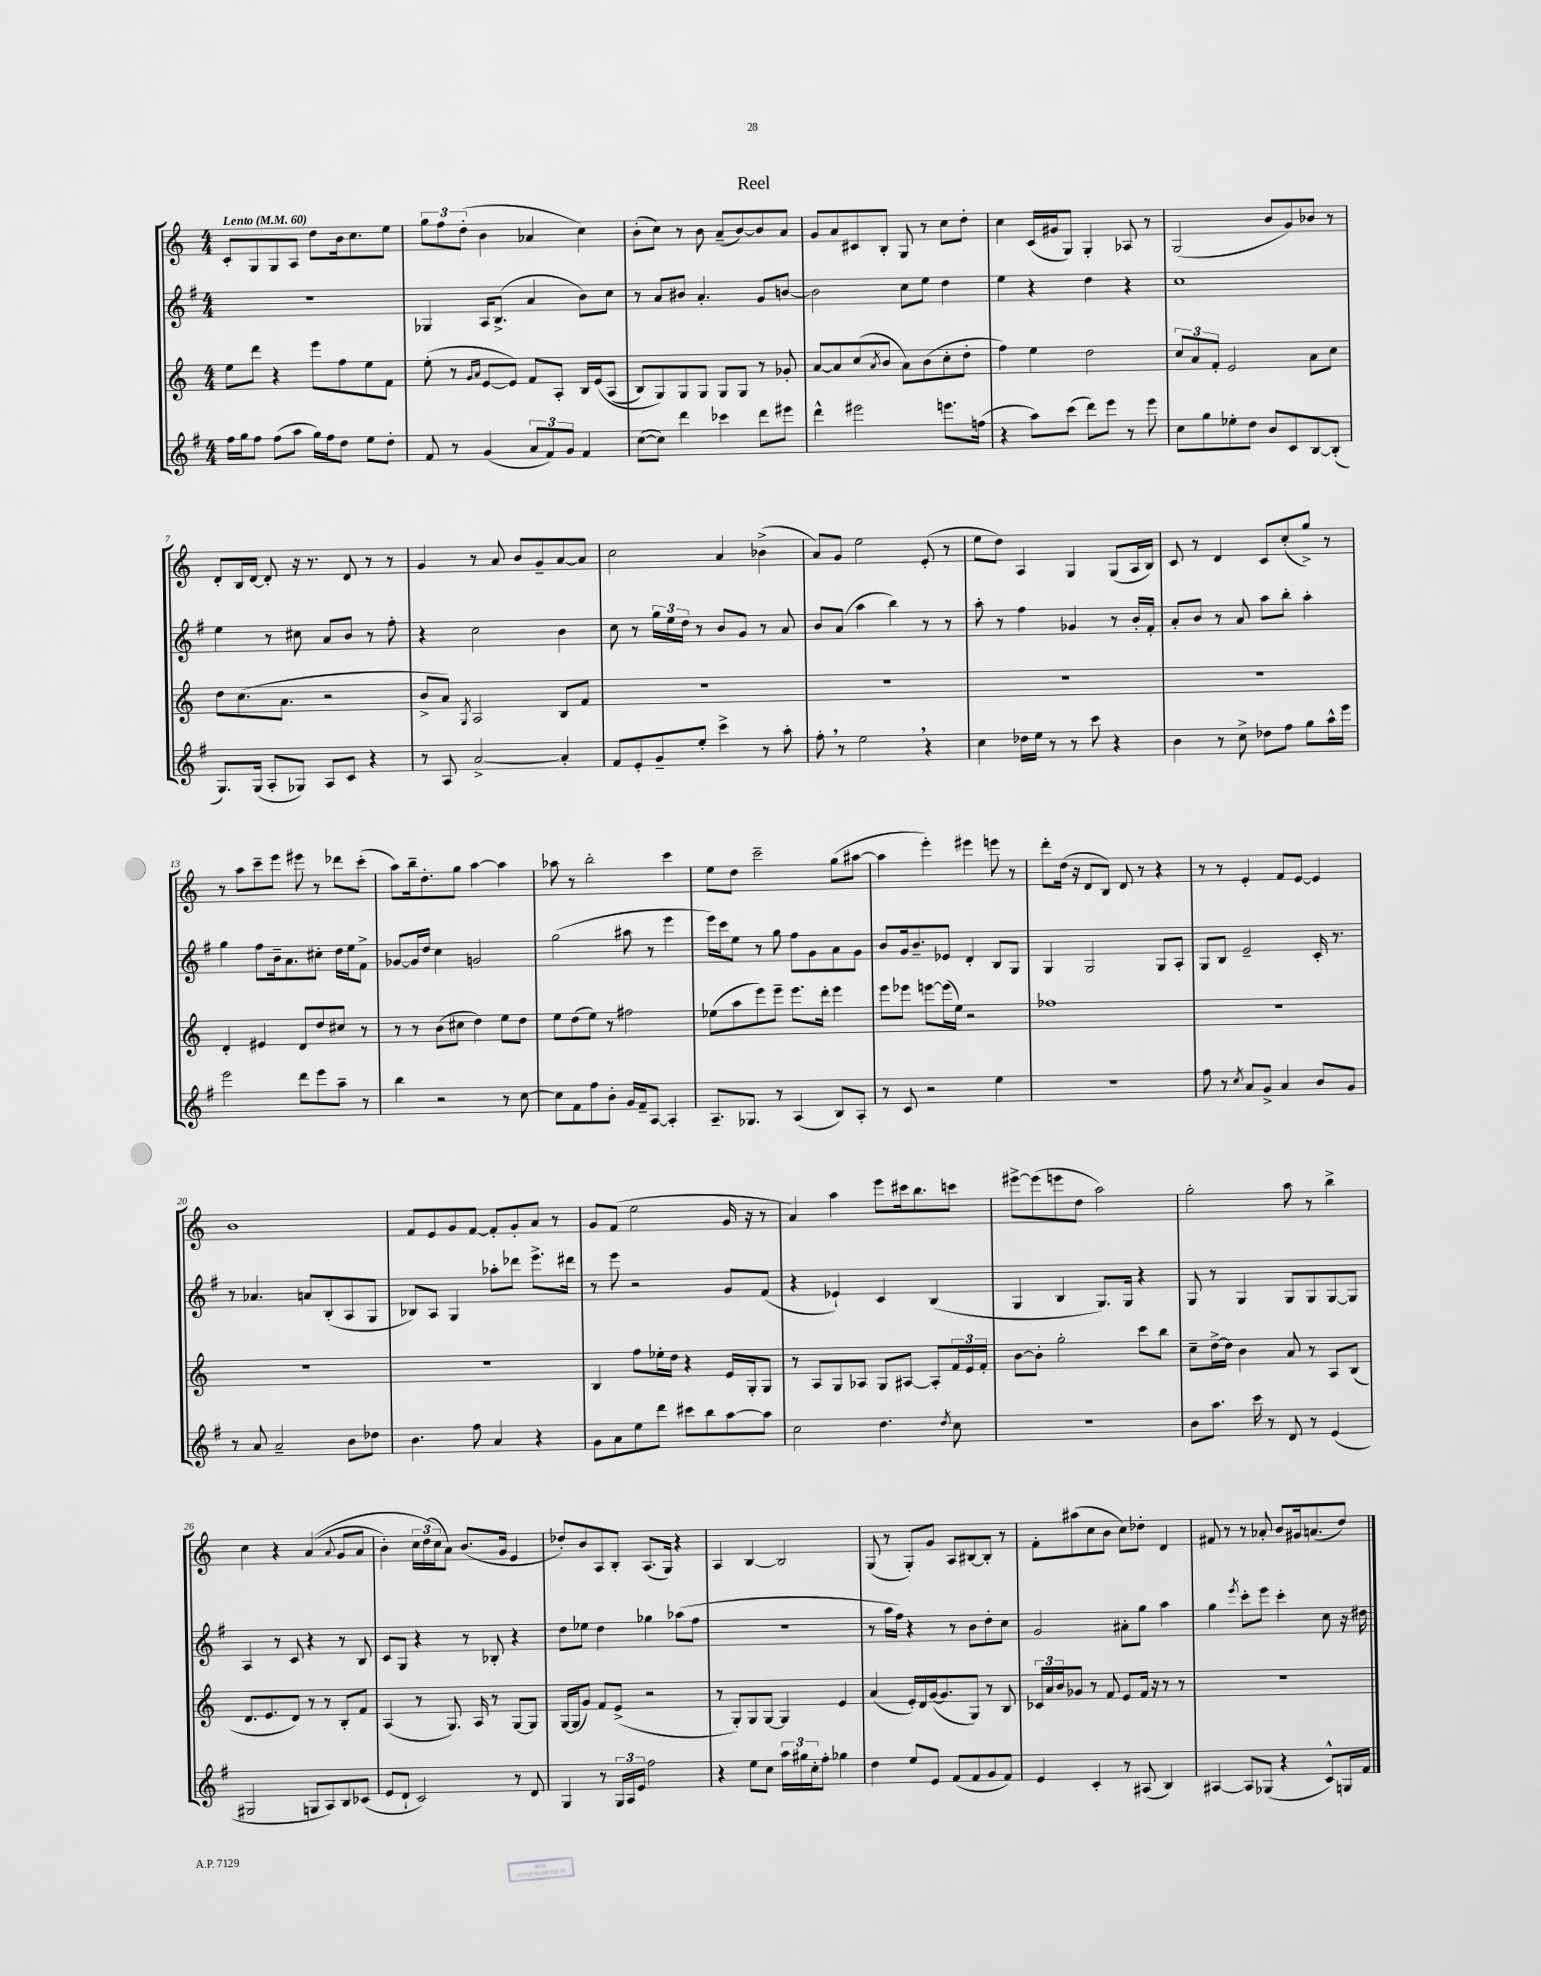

**kern	**kern	**kern	**kern
*staff4	*staff3	*staff2	*staff1
*clefG2	*clefG2	*clefG2	*clefG2
*k[f#]	*k[]	*k[f#]	*k[]
*M4/4	*M4/4	*M4/4	*M4/4
*MM60	*MM60	*MM60	*MM60
16ff#	8ee	1r	8c'
16gg	.	.	.
8ff#	8ddd	.	8G
(8ff#	4r	.	8G
8aa	.	.	8A
16gg)	8eee	.	8dd
16ff#	.	.	.
8dd	8ff	.	16b
.	.	.	8.cc
8ee	8ee	.	.
8dd'	8f	.	8ee
=	=	=	=
8f#	(8ee'	4G-	12gg
.	.	.	12ff
8r	8r	.	.
.	.	.	(12dd'
.	16qqg	.	.
.	16qqa	.	.
(4g	[8e	16A	4b
.	.	(8.B^	.
.	8e])	.	.
12a	8f	4a	4a-
12f#)	.	.	.
.	8A'	.	.
12g	.	.	.
4f#	16B	8b)	4cc)
.	&(16e	.	.
.	(8A	8cc	.
=	=	=	=
([8cc	8B)	8r	(8b'
8cc])	8G&)	8a	8cc)
4ddd	8G	8b#	8r
.	8G	4.a'	8b
4ccc-	8G	.	(8a~
.	8G	.	[8b)
8ddd	8r	8g	8b]
8eee#	8g-'	[8b	8a
=	=	=	=
4ddd^^	[8a	2b]	8g
.	8a]	.	8a
2eee#	(8cc	.	8c#
.	8qa	.	.
.	8b	.	8B'
.	8a)	8cc	8G
.	(8b	8ee	8r
8.eee	8cc'	4dd	8cc
.	8dd'	.	8dd'
(16ff	.	.	.
=	=	=	=
4r	4ff)	4ee	4cc
8aa)	4ee	4r	(16c
.	.	.	16g#
(8ccc	.	.	8G)
8ddd)	2dd	4dd	4G'
8eee	.	.	.
8r	.	4r	8A-
8eee	.	.	8r
=	=	=	=
8cc	12cc	1cc	(2G
.	12a	.	.
8gg	.	.	.
.	12f'	.	.
8ee-'	2e	.	.
8dd	.	.	.
8b	.	.	8b
8c	.	.	8g)
[8B	8a	.	8b-
(8B']	8cc	.	8r
=	=	=	=
8.G)	8dd	4ee	8d'
.	(8.cc	.	16B
(16G	.	.	[16d
8A'	.	8r	8d']
.	8.a	.	.
8G-)	.	8cc#	16r
.	.	.	8.r
8A	2r	8a	.
8c	.	8b	8d
4r	.	8r	8r
.	.	8ff#'	8r
=	=	=	=
8r	8b^	4r	4g
8A	8a)	.	.
.	8qG	.	.
[2a^	2A	2cc	8r
.	.	.	8a
.	.	.	8b
.	.	.	8g~
4a']	8B	4b	[8a
.	8f	.	8a]
=	=	=	=
8f#	1r	8cc	2cc
8e'	.	8r	.
8g~	.	24gg	.
.	.	24ee	.
.	.	24dd	.
8ee'	.	8r	.
4ccc^	.	8b	4a
.	.	8g	.
8r	.	8r	(4b-^
8aa'	.	8a	.
=	=	=	=
8ff#'	1r	8b	8a)
8r	.	(8a	8g
2ee	.	4aa	2ee
.	.	4bb)	.
4r	.	8r	(8e'
.	.	8r	8r
=	=	=	=
4cc	1r	8aa'	8ee
.	.	8r	8dd)
16dd-	.	4ff#	4A
16ee	.	.	.
8r	.	.	.
8r	.	4g-	4G
8ccc	.	.	.
4r	.	8r	(8G
.	.	16b'	16A
.	.	16f#'	16B)
=	=	=	=
4b	1r	8a'	8c
.	.	8b	8r
8r	.	8r	4d
8cc^	.	8a	.
8dd-	.	8aa	8c
8ff#	.	8bb'	(8cc'
8gg	.	4aa'	8gg^)
16aa^^	.	.	8r
16eee	.	.	.
=	=	=	=
2eee	4d'	4gg	8r
.	.	.	8aa
.	4e#	8ff#	8ccc~
.	.	16b~	8eee
.	.	8.a	.
8ddd	8d	.	8eee#
8eee	8dd	8cc#'	8r
8aa~	8cc#	16dd	8ddd-
.	.	16ee	.
8r	8r	8f#^	(8ccc'
=	=	=	=
4bb	8r	[8g-	8aa)
.	8r	16g-]	16bb~
.	.	16dd	8.dd'
2r	(8b	4cc	.
.	8cc#	.	8gg
.	4dd)	2g	[4aa
8r	8ee	.	4aa]
[8cc	8dd	.	.
=	=	=	=
8cc]	8ee	(2gg	8aa-
8f#	(8dd	.	8r
8ff#	8ee)	.	2bb'
8b'	8r	.	.
16g	2ff#	8aa#	.
16f#~	.	.	.
[8A	.	8r	.
4A']	.	4eee	4ccc
=	=	=	=
8.A~	(8ee-	16eee)	8ee
.	.	16ccc	.
.	8aa	8ee	8dd
8.G-	.	.	.
.	8eee)	8r	2ccc~
8r	8eee~	8gg	.
(4A	8.eee	8ff#	.
.	.	8g	.
.	16ddd'	.	.
8B)	4eee	8a	(8gg
8A'	.	8g	[8aa#
=	=	=	=
8r	8eee	8b	4aa#]
8c	8eee-	16g	.
.	.	8.b~	.
2r	[8eee	.	4eee')
.	(16eee]	8e-	.
.	16ee)	.	.
.	2r	4d'	4eee#
4ee	.	8B	8eee
.	.	8G	8r
=	=	=	=
1r	1ff-	4G	8ddd'
.	.	.	(16dd
.	.	.	16r
.	.	2G	8d
.	.	.	8B)
.	.	.	8d
.	.	.	8r
.	.	8G	4r
.	.	8A'	.
=	=	=	=
8ff#	1r	8G	8r
8r	.	8B	8r
8qcc	.	.	.
8a	.	2e~	4e'
8g^	.	.	.
4a	.	.	8f
.	.	.	[8e
8b	.	16c'	4e]
.	.	8.r	.
8g	.	.	.
=	=	=	=
8r	1r	8r	1b
8a	.	4.a-	.
2a~	.	.	.
.	.	8a	.
.	.	(8B'	.
8b	.	8A	.
8dd-	.	8G	.
=	=	=	=
4.b	1r	8B-)	8f
.	.	8A	8e
.	.	4G	8g
8ff#	.	.	[8f
4a	.	8aa-'	8f']
.	.	8ddd-	8g'
4r	.	8.eee^	8a
.	.	.	8r
.	.	16ddd#	.
=	=	=	=
8g	4B	8r	8g
8a	.	8eee	(8f
8ee	8ff	2r	2ee
8ddd	16ee-'	.	.
.	16dd	.	.
8ccc#	4r	.	.
8bb	.	.	.
[8aa	16e	8g	16g
.	16G'	.	16r
8aa]	8G	(8f#	8r
=	=	=	=
2cc	8r	4r	4a)
.	8A	.	.
.	8G	4e-`)	4aa
.	8A-	.	.
4.dd	8G	4c	8eee
.	[8A#	.	16ccc#
.	.	.	8.bb
.	8A#']	(4B	.
8qdd	.	.	.
8cc	24f	.	8ccc
.	24e	.	.
.	24f'	.	.
=	=	=	=
1r	[8b	4G	[8eee#^
.	8b']	.	(8eee#]
.	2gg'	4B	8eee
.	.	.	8dd
.	.	8.G)	2aa)
.	.	16G	.
.	8ccc	4r	.
.	8bb	.	.
=	=	=	=
8b	8cc~	8G	2gg'
8.aa	[16dd^	8r	.
.	16dd]	.	.
.	4b	4G	.
16ccc	.	.	.
8r	.	.	.
8d	8a	8G	8aa
8r	8r	8G	8r
(4e	8A	[8G	4bb^
.	(8B	8G]	.
=	=	=	=
2G#	8.d	4A	4cc
.	8.e	.	.
.	.	8r	4r
.	8d)	8c	.
8G	8r	4r	&((4a
8A)	8r	.	.
.	.	.	8qqa
8B	8B'	8r	8g
(8c-	8f	8B	8a
=	=	=	=
8e	(4A	8c	4b')
8d`	.	8G	.
2c)	8r	4r	24cc
.	.	.	(24dd
.	.	.	24cc&)
.	8.G)	.	8a)
.	.	8r	(8.b
.	16A	.	.
.	8r	8B-'	.
.	.	.	16g
8r	[8G	4r	4e
8d	8G]	.	.
=	=	=	=
4G	[16G	8dd	8dd-')
.	(16G]	.	.
.	8g)	8ee-	8b
8r	8f	4dd	8A
24G	(8e^	.	8B'
24A	.	.	.
24e	.	.	.
2ff#	2r	4gg-	(8.A
.	.	.	16G)
.	.	(8aa-	4r
.	.	8ff#	.
=	=	=	=
4r	8r	1r	4A
.	8G')	.	.
8ee	8G	.	[4B
8cc	[8G	.	.
24aa	4G]	.	2B]
24gg#	.	.	.
24cc'	.	.	.
8ff#'	.	.	.
4gg-	4e	.	.
=	=	=	=
4dd	(4a	8r	(8G
.	.	16aa	8r
.	.	16ff#)	.
8ee	16e')	4r	8G')
.	16d	.	.
8e	([16g	.	8g
.	8.g]	.	.
(8f#	.	8r	8A
8f#	8G)	8b	[8B#
8g	8r	8dd'	8B#']
8f#)	8B	8cc	8r
=	=	=	=
4e	24c-	2g	8f'
.	24a	.	.
.	24b	.	.
.	8g-	.	(8aa#
4c'	8r	.	8cc
.	8f	.	8b
8r	8e	8a#'	8cc)
(8A#	16f	8gg	8dd-'
.	16r	.	.
4B)	8r	4aa	4d
.	8r	.	.
=	=	=	=
[4A#	1r	4gg	8f#
.	.	.	8r
.	.	8qeee	.
8A#]	.	8ccc'	8r
(8G-	.	8eee	8a-'
4r	.	4ccc'	8b
.	.	.	16g#
.	.	.	(8.a
8c^^)	.	8cc	.
16G	.	16r	8dd)
16f#	.	16dd#	.
==	==	==	==
*-	*-	*-	*-
